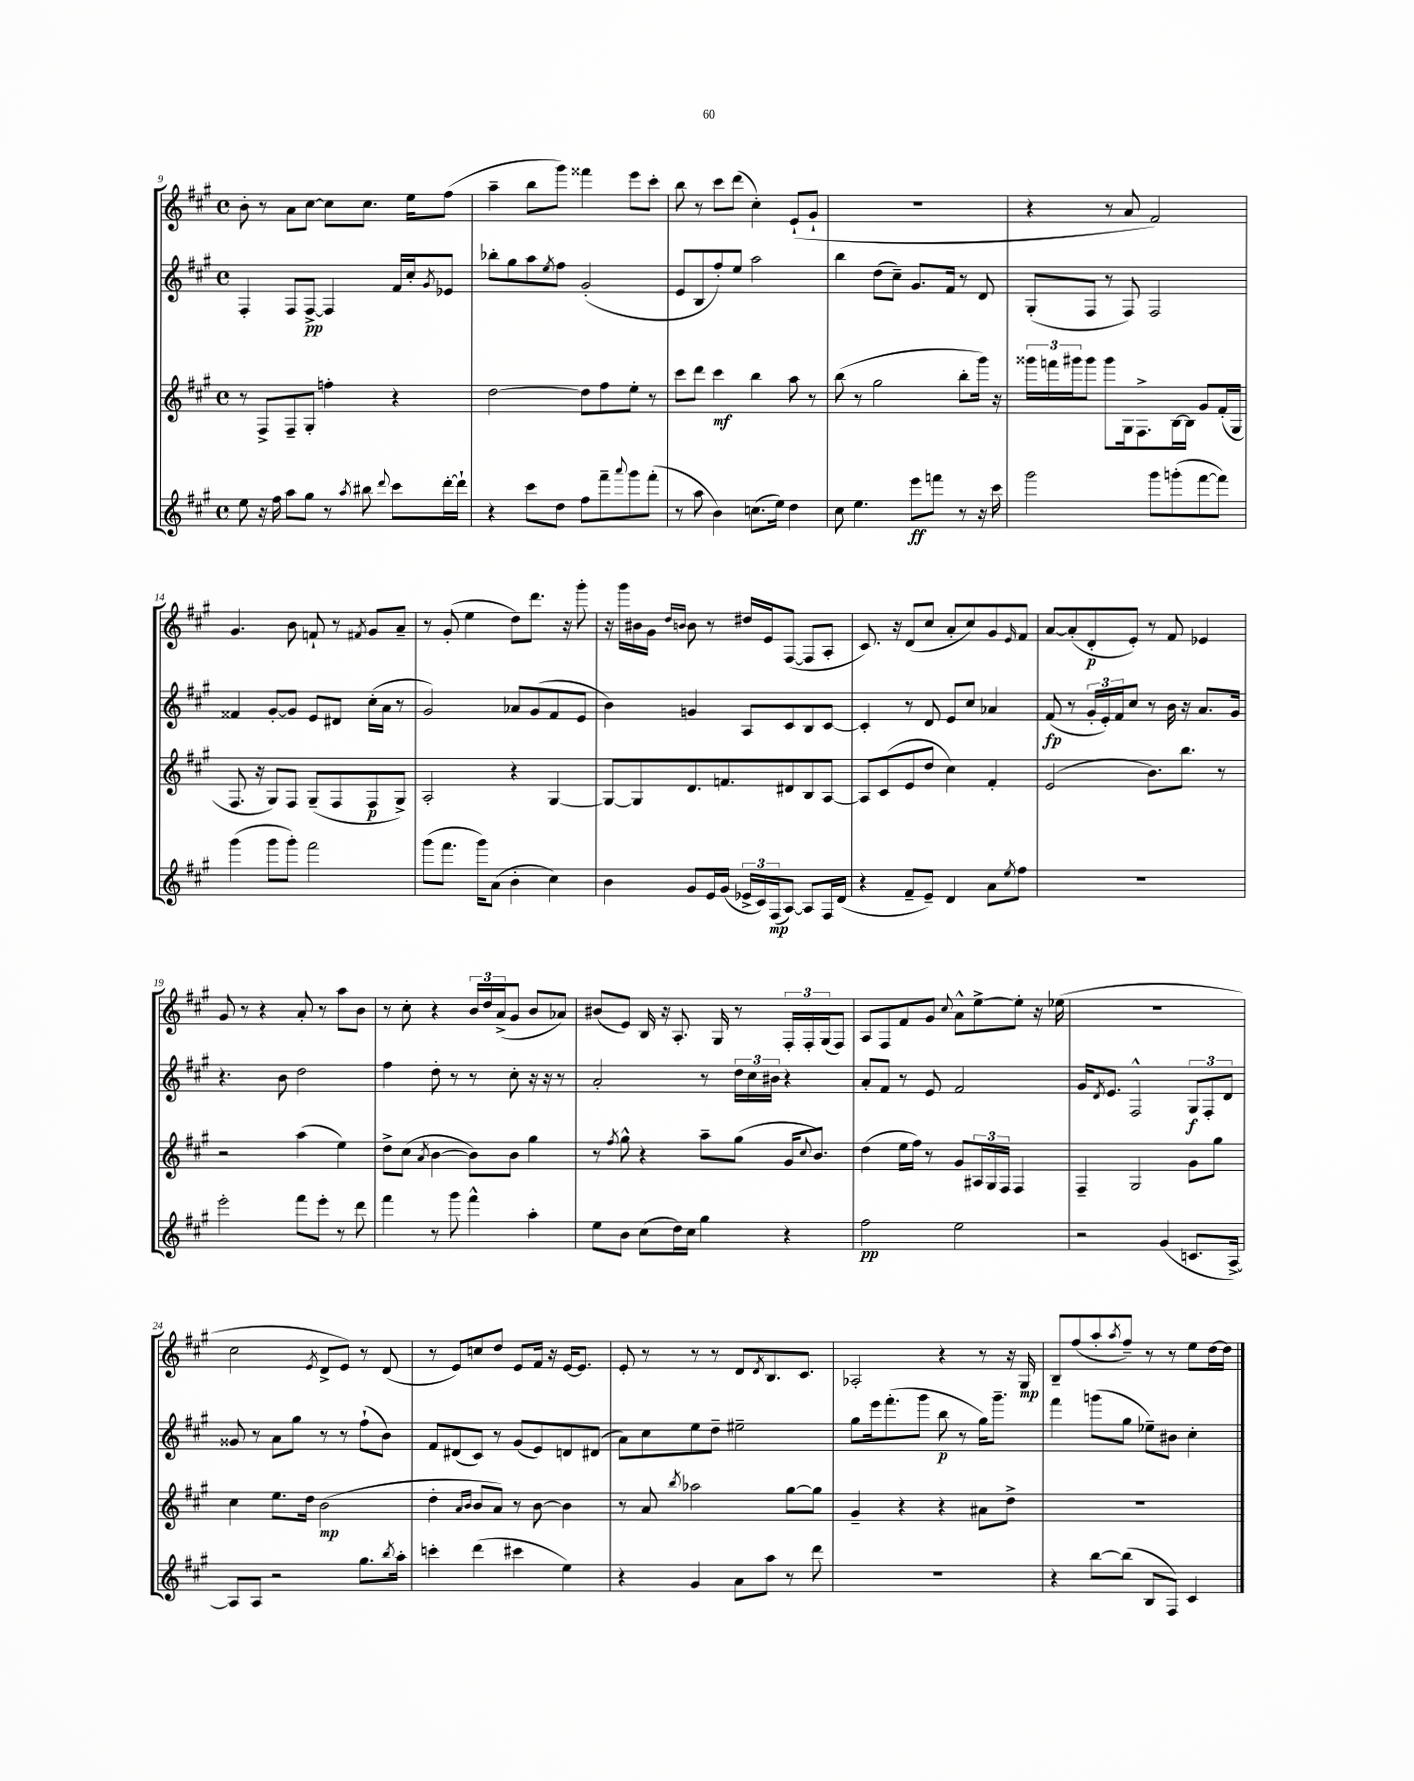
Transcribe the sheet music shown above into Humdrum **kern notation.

**kern	**kern	**kern	**kern
*staff4	*staff3	*staff2	*staff1
*clefG2	*clefG2	*clefG2	*clefG2
*k[f#c#g#]	*k[f#c#g#]	*k[f#c#g#]	*k[f#c#g#]
*M4/4	*M4/4	*M4/4	*M4/4
*met(c)	*met(c)	*met(c)	*met(c)
8ee\	8r	4F#'/	8b'\
16r	8F#^/L	.	8r
16ff#\	.	.	.
8aa\L	8F#~/	8F#/L	8a\L
8gg#\J	8G#'/J	[8F#^/J	[8cc#\J
8r	4ff'\	4F#/]	8cc#\]L
8qaa/	.	.	.
8bb#\	.	.	8.cc#\J
8qqddd/	.	.	.
8ccc#\L	4r	16f#/LL	.
.	.	16cc#'/J	16ee\LK
.	.	8qg#/	.
[16ddd'\L	.	8e-/J	(8ff#\J
16ddd`\]JJ	.	.	.
=	=	=	=
4r	[2dd\	8bb-'\L	4aa~\
.	.	8gg#\	.
8ccc#\L	.	8aa\	8bb\L
.	.	8qee/	.
8dd\J	.	8ff#\J	8ggg#\J)
8ff#\L	8dd\]L	(2g#'/	4fff##\
8fff#~\	8ff#\	.	.
8qqaaa/	.	.	.
8ggg#\	8ee'\J	.	8eee\L
(8fff#'\J	8r	.	8ccc#'\J
=	=	=	=
8r	8ccc#\L	8e/L	8bb\
8aa\	8ddd\J	8B/	8r
4b\)	4ccc#\	8ff#'/)	8ccc#\L
.	.	8ee/J	(8ddd\J
(8.cc\L	4bb\	2aa\	4cc#'\)
16ee\Jk)	.	.	.
4dd\	8aa\	.	(8e`/L
.	8r	.	8g#`/J
=	=	=	=
8cc#\	(8bb\	4bb\	1r
4.ee\	8r	.	.
.	2gg#\	(8dd\L	.
.	.	8cc#~\J)	.
8eee\L	.	8.g#/L	.
8fff\J	.	.	.
.	.	16f#/Jk	.
8r	8bb'\L	8r	.
16r	16ggg#\Jk)	8d/	.
16ccc#\	16r	.	.
=	=	=	=
2ggg#\	24ggg##\LL	(8G#'/L	4r
.	24fff\	.	.
.	24ggg#\J	.	.
.	8ggg#\J	8F#/J	.
.	8ggg#\L	8r	8r
.	16G#\k	8F#/)	8a/
.	8.F#^\	.	.
8ggg#\L	.	2F#/	2f#/)
(8ggg'\	[16B\L	.	.
.	16B\]JJ	.	.
[8fff#\	8g#/L	.	.
8fff#\]J)	(16f#'/L	.	.
.	16G#/JJ	.	.
=	=	=	=
(4ggg#\	8.F#/	4f##/	4.g#/
.	16r	.	.
8ggg#\L	8G#/L)	[8g#'/L	.
8ggg#'\J)	8F#/J	8g#/]J	8b\
2fff#\	(8G#~/L	8e/L	8f`/
.	8F#/	8d#/J	8r
.	.	.	8qf#/
.	8F#/	(16cc#'\LL	8g#/L
.	.	16a\JJ	.
.	8G#^/J)	8r	8a~/J
=	=	=	=
(8ggg#\L	2A'/	2g#/)	8r
8.fff#\J	.	.	(8g#'/
.	.	.	4ee\
16ggg#\LK)	.	.	.
(8a\J	.	.	.
4b'\	4r	8a-/L	8dd\L)
.	.	(8g#/	8.ddd\J
4cc#\)	[4G#/	8f#/	.
.	.	.	16r
.	.	8e/J	8ggg#'\
=	=	=	=
4b\	8G#/_L	4b\)	16r
.	.	.	16ggg#\LL
.	8G#/]	.	16b#\
.	.	.	16g#\JJ
.	.	.	16qqdd/LL
.	.	.	16qqb/JJ
8g#/L	8.d/	4g/	8b\
16e/L	.	.	8r
(16g#/JJ	8.f/	.	.
24e-^/LL	.	8A/L	16dd#/LL
24c#/)	.	.	.
.	.	.	16e/J
(24F#/J	.	.	.
[8A/J)	8d#/	8c#/	([8F#/J
8A/]L	8B/	8B/	8F#/]L
16F#/L	[8A/J	[8c#/J	8A'/J
(16d/JJ	.	.	.
=	=	=	=
4r	8A/]L	4c#'/]	8.c#/)
.	(8c#/	.	.
.	.	.	16r
8f#~/L	8e/	8r	(8d/L
8e~/J)	8dd/J	8d/	8cc#/J
4d/	4cc#\)	8e/L	8a'/L
.	.	8cc#/J	8cc#/)
8a\L	4f#'/	4a-/	8g#/
8qee/	.	.	16qqe/
8ff#\J	.	.	8f#/J
=	=	=	=
1r	(2e/	(8f#/	[8a/L
.	.	8r	(8a'/]
.	.	24g#'/LL	8d'/
.	.	24e'/)	.
.	.	24f#/J	.
.	.	8cc#/J	8e'/J)
.	8.b\L)	8r	8r
.	.	16b\	8f#/
.	8.bb\J	16r	.
.	.	8.a/L	4e-/
.	8r	.	.
.	.	16g#/Jk	.
=	=	=	=
2eee'\	2r	4.r	8g#/
.	.	.	8r
.	.	.	4r
.	.	8b\	.
8fff#\L	(4aa\	2dd\	8a'/
8eee'\J	.	.	8r
8r	4ee\)	.	8aa\L
8ddd\	.	.	8b\J
=	=	=	=
4fff#\	8dd^\L	4ff#\	8r
.	(8cc#\J	.	8cc#'\
.	8qa/	.	.
8r	[4b\	8dd'\	4r
8ggg#\	.	8r	.
4fff#^^\	8b\]L)	8r	24b/LL
.	.	.	24dd/
.	.	.	(24a^/J
.	8b\J	8cc#'\	8g#/J
4aa'\	4gg#\	16r	8b/L
.	.	16r	.
.	.	8r	8a-/J)
=	=	=	=
8ee\L	8r	2a'/	(8b#/L
.	8qff#/	.	.
8b\J	8gg#^^\	.	8e/J)
(8cc#\L	4r	.	16B/
.	.	.	16r
16dd\L)	.	.	8.A'/
16cc#\JJ	.	.	.
4gg#\	8aa~\L	8r	.
.	.	.	16G#/
.	(8gg#\J	24dd\LL	8r
.	.	24cc#\	.
.	.	24b#\JJ	.
4r	16g#/LK	4r	24F#'/LL
.	.	.	24F#'/
.	8qqcc#/	.	.
.	8.b/J)	.	.
.	.	.	(24G#/J
.	.	.	8F#/J)
=	=	=	=
2ff#\	(4dd\	8a'/L	8A/L
.	.	8f#/J	8F#/
.	16ee\LL	8r	8f#/
.	16ff#\JJ)	.	.
.	8r	8e/	8g#/J
.	.	.	8qqcc#/
2ee\	8g#/L	2f#/	8a^^\L
.	24A#/L	.	[8ee^\
.	24G#/	.	.
.	24F#/JJ	.	.
.	4F#/	.	8ee'\]J
.	.	.	16r
.	.	.	(16ee-\
=	=	=	=
2r	4F#~/	16g#/LK	1r
.	.	8qd/	.
.	.	8.e/J	.
.	2G#/	2F#^^/	.
(4g#/	.	.	.
8.c/L	8g#\L	12G#/L	.
.	.	12F#'/	.
.	8gg#\J	.	.
.	.	12d/J	.
[16A^/Jk)	.	.	.
=	=	=	=
8A/]L	4cc#\	8g##/	2cc#\
8A/J	.	8r	.
2r	8.ee\L	8a\L	.
.	.	8gg#\J	.
.	16dd\Jk	.	.
.	.	.	8qe/
.	(2b\	8r	8d^/L
.	.	8r	8e/J)
8.gg#\L	.	(8ff#`\L	8r
.	.	8b\J)	(8d/
8qbb/	.	.	.
16aa'\Jk	.	.	.
=	=	=	=
4ccc'\	4dd'\	8f#/L	8r
.	.	(8d#/	8e/L)
.	16qqa/LL	.	.
.	16qqb/JJ	.	.
(4ddd\	8b/L	8c#/J)	8cc/
.	8a/J)	8r	8dd/J
4ccc#\	8r	(8g#/L	8e/L
.	[8b\	8e/)	16f#/Jk
.	.	.	16r
4ee\)	4b\]	8d/	[16e/LK
.	.	.	8.e/]J
.	.	(8d#/J	.
=	=	=	=
4r	8r	8a\L)	8e'/
.	8a/	8cc#\	8r
.	8qbb/	.	.
4g#/	2aa-\	8ee\	8r
.	.	8dd~\J	8r
8a\L	.	2ee#~\	8d/L
.	.	.	8qd/
8aa\J	.	.	8.B/
8r	[8gg#\L	.	.
.	.	.	8.c#/J
8ddd\	8gg#\]J	.	.
=	=	=	=
1r	4g#~/	8gg#\L	2A-'/
.	.	16eee\k	.
.	.	(8.fff#'\	.
.	4r	.	.
.	.	8ggg#\J	.
.	4r	8bb\	4r
.	.	8r	.
.	8a#\L	16gg#\LK)	8r
.	.	8.ggg#~\J	.
.	8dd^\J	.	16r
.	.	.	16G#/
=	=	=	=
4r	1r	4fff#\	8B~/L
.	.	.	(8ff#/
[8bb\L	.	(8ggg\L	8aa'/
.	.	.	8qaa/
(8bb\]J	.	8gg#\J	8ff#~/J)
8B/L	.	8ee-~\L)	8r
8F#/J)	.	8b#\J	8r
4c#/	.	4cc#'\	8ee\L
.	.	.	[16dd\L
.	.	.	16dd\]JJ
==	==	==	==
*-	*-	*-	*-
